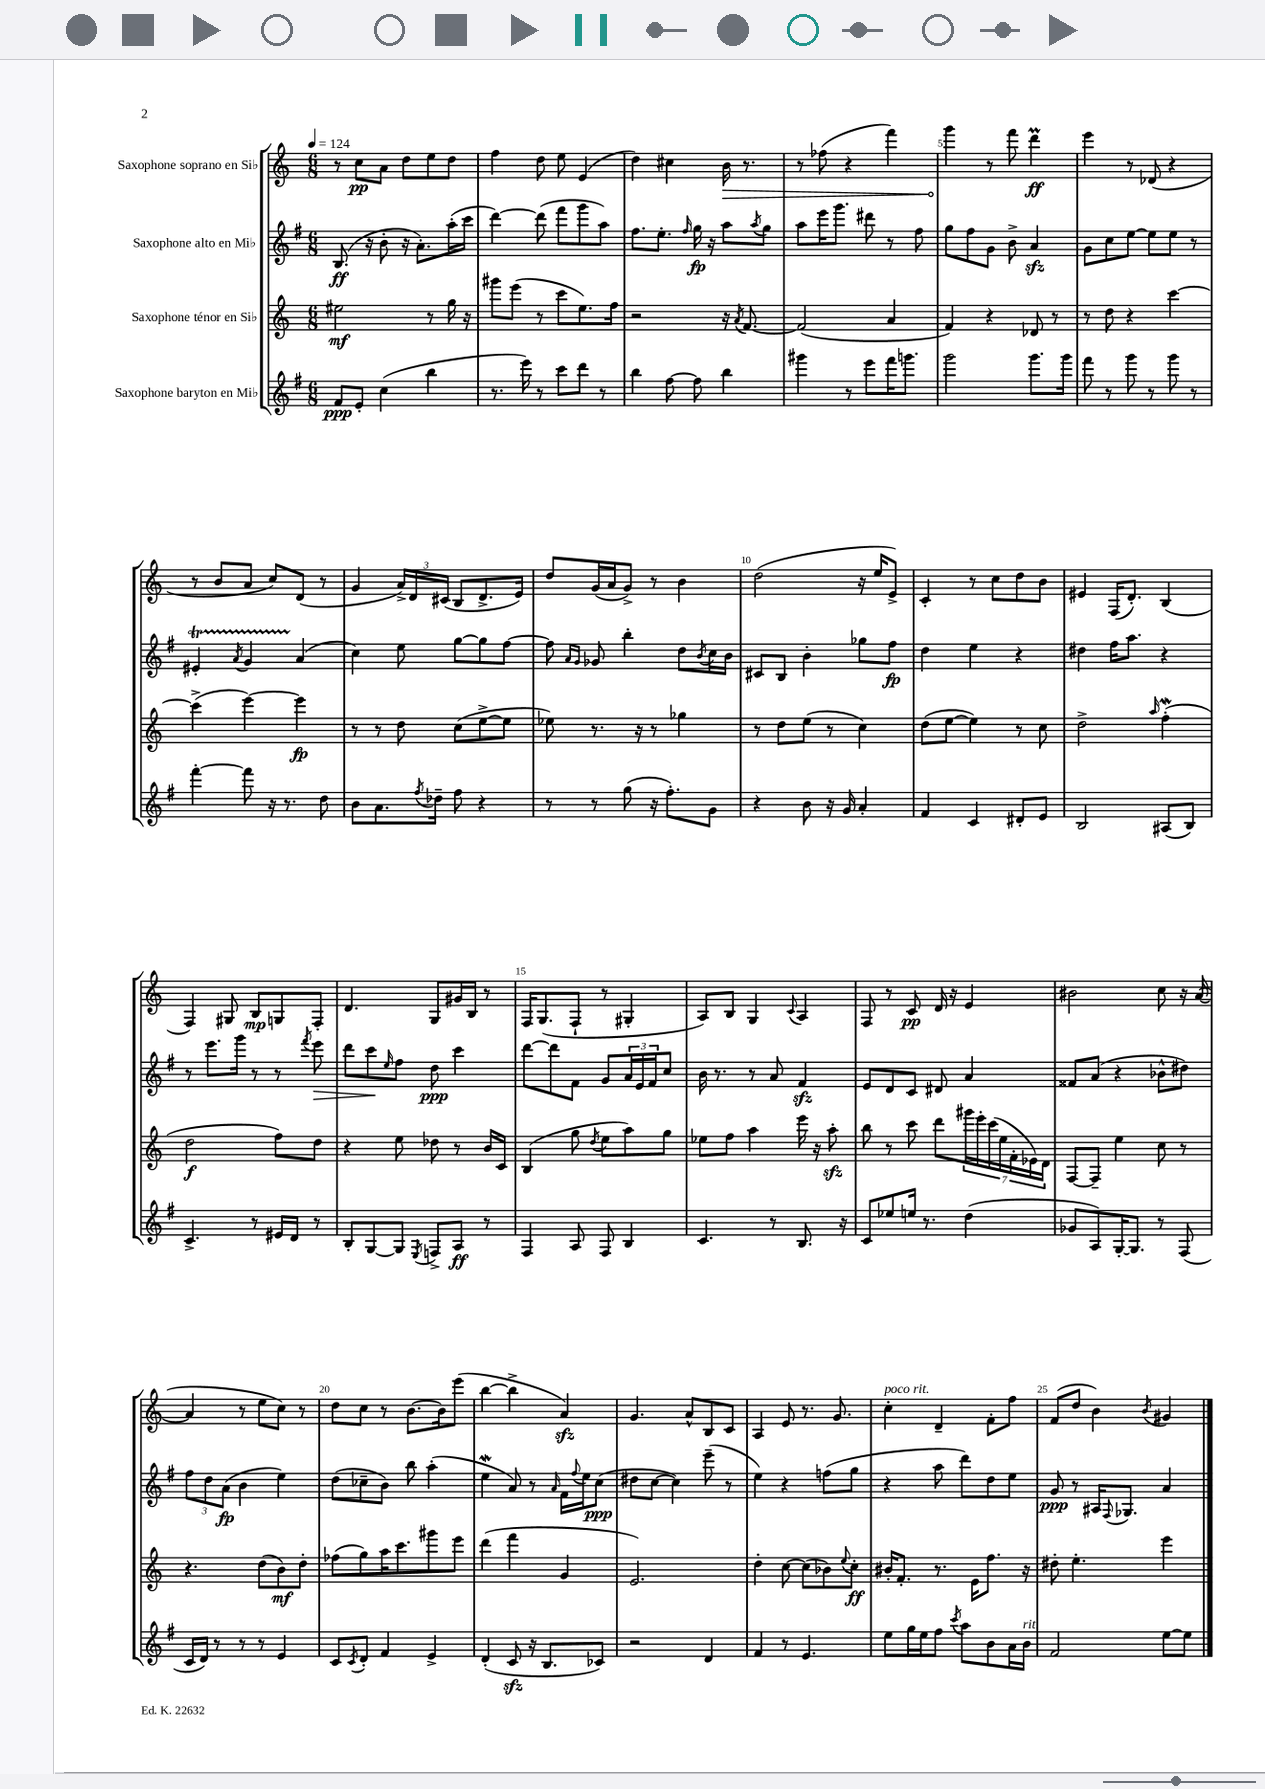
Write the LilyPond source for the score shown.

<<
\new StaffGroup <<
\new Staff = "s0" \with { instrumentName = "Saxophone soprano en Sib" } {
    \clef treble \key c \major \numericTimeSignature \time 6/8 \tempo 4 = 124
    r8 c''8\pp a'8 d''8 e''8 d''8 |
    f''4 d''8 e''8 e'4( |
    d''4) cis''4 \once \override Hairpin.circled-tip = ##t b'16\> r8. |
    r8 fes''8( r4 f'''4) |
    g'''4\! r8 f'''8 d'''4\prall\ff |
    e'''4 r8 des'8( r4 |
    r8 b'8 a'8 c''8) d'8( r8 |
    g'4 \tuplet 3/2 { a'16->) d'16 cis'16( } b8 d'8.-> e'16) |
    d''8 g'16( a'16 g'8->) r8 b'4 |
    d''2( r16 e''16 e'8->) |
    c'4-. r8 c''8 d''8 b'8 |
    eis'4 f16( d'8.-.) b4( |
    f4) gis8 b8\mp g8 f8-. |
    d'4. g8 gis'16 b16 r8 |
    f16 g8.( f8-! r8 gis4-. |
    a8) b8 g4 \appoggiatura { c'8 } a4 |
    f8 r8 c'8\pp d'16 r16 e'4 |
    bis'2 c''8 r16 a'16~( |
    a'4 r8 e''8 c''8) r8 |
    d''8 c''8 r8 b'8.~ b'16 e'''8( |
    b''4~ b''4-> a'4\sfz) |
    g'4. a'8-^ b8 c'8 |
    a4 e'8 r8. g'8. |
    c''4-.^\markup { \italic "poco rit." } d'4-- f'8-. f''8 |
    f'8( d''8 b'4) \acciaccatura { b'8 } gis'4 \bar "|." |
}
\new Staff = "s1" \with { instrumentName = "Saxophone alto en Mib" } {
    \clef treble \key g \major \numericTimeSignature \time 6/8
    b8.\ff( r16 b'8-. r16 a'8.-.) a''16-.( c'''16 |
    d'''4~) d'''8( fis'''8 g'''8 a''8) |
    fis''8. e''8.-. \grace { fis''16 } g''16\fp r16 a''8 \acciaccatura { a''8 } g''8 |
    a''8 e'''16 g'''8. dis'''8 r8 fis''8 |
    g''8 fis''8 g'8 b'8-> a'4\sfz |
    g'8 c''8 e''8~ e''8 e''8 r8 |
    eis'4-.\startTrillSpan \acciaccatura { a'8 } g'4 a'4\stopTrillSpan( |
    c''4) e''8 g''8~ g''8 fis''8~ |
    fis''8 \grace { a'16 g'16 } ges'8 b''4-. d''8 \acciaccatura { b'8 } c''16 b'16 |
    cis'8 b8 b'4-. ges''8 fis''8\fp |
    d''4 e''4 r4 |
    dis''4 fis''16 a''8. r4 |
    r8 e'''8. g'''16 r8 r8 \acciaccatura { fis'''8 } e'''8\> |
    d'''8 c'''8\! \grace { e''16 } fis''8 d''8\ppp c'''4 |
    d'''8~ d'''8 fis'8 g'8 \tuplet 3/2 { a'16 e'16 fis'16 } c''8 |
    b'16 r8. r8 a'8 fis'4\sfz |
    e'8 d'8 c'8 dis'8 a'4 |
    fisis'8 a'8( r4 bes'8-^ dis''8) |
    \tuplet 3/2 { fis''8 d''8 a'8\fp( } b'4 e''4) |
    d''8( ces''8-- b'8) b''8 a''4-.( |
    e''4\mordent a'8) r8 \grace { a'16 } fis'16 \appoggiatura { fis''8 } e''16 c''8\ppp( |
    dis''8 c''8~ c''4) e'''8--( r8 |
    e''4) r4 f''8( g''8 |
    r4 a''8 d'''8) d''8 e''8 |
    g'8\ppp r8 ais16 \appoggiatura { fis8 } ges8. a'4 \bar "|." |
}
\new Staff = "s2" \with { instrumentName = "Saxophone ténor en Sib" } {
    \clef treble \key c \major \numericTimeSignature \time 6/8
    eis''2\mf r8 g''16 r16 |
    gis'''8 e'''8( r8 c'''8 e''8.) f''16 |
    r2 r16 \acciaccatura { a'8 } f'8.~ |
    f'2( a'4 |
    f'4) r4 des'8 r8 |
    r8 d''8 r4 c'''4~ |
    c'''4->( e'''4~) e'''4\fp |
    r8 r8 d''8 c''8( e''8~-> e''8 |
    ees''8) r8. r16 r8 ges''4 |
    r8 d''8 e''8( r8 c''4) |
    d''8( e''8~ e''4) r8 c''8 |
    d''2-> \grace { a''16 } f''4-.\mordent( |
    d''2\f f''8) d''8 |
    r4 e''8 des''8 r8 b'16 c'16 |
    b4( g''8 \acciaccatura { d''8 } e''8 a''8) g''8 |
    ees''8 f''8 a''4 e'''16 r16 a''8-.\sfz |
    b''8 r8 c'''8 d'''8 \tuplet 7/4 { gis'''16 e'''16-. c'''16( e''16 f'16-. ees'16) d'16 } |
    f8~ f8-- e''4 c''8 r8 |
    r4. d''8( b'8\mf) d''8-. |
    fes''8( g''8) a''16 c'''8. gis'''8 e'''8 |
    d'''4( f'''4 g'4 |
    e'2.) |
    d''4-. c''8~ c''8( bes'8) \appoggiatura { e''8 } c''8-.\ff |
    bis'16-. f'8.-. r8. e'16 f''8. r16 |
    dis''8-. e''4.-. e'''4 \bar "|." |
}
\new Staff = "s3" \with { instrumentName = "Saxophone baryton en Mib" } {
    \clef treble \key g \major \numericTimeSignature \time 6/8
    fis'8\ppp e'8-. c''4( b''4 |
    r8. e'''16) r8 c'''8 d'''8 r8 |
    b''4 fis''8~ fis''8 b''4 |
    gis'''4 r8 e'''8 fis'''16 g'''8. |
    g'''2 g'''8. g'''16 |
    fis'''8 r8 g'''8 r8 g'''8 r8 |
    fis'''4~-. fis'''8 r16 r8. d''8 |
    b'8 a'8. \acciaccatura { fis''8 } des''16-- fis''8 r4 |
    r8 r8 g''8( r16 fis''8.-.) g'8 |
    r4 b'8 r16 g'16 a'4-. |
    fis'4 c'4 dis'8-. e'8 |
    b2 ais8( b8) |
    c'4.-> r8 eis'16 d'16 r8 |
    b8-. g8~ g8 \acciaccatura { e8 } f8-> a8\ff r8 |
    fis4 a8 fis8 b4 |
    c'4. r8 b8. r16 |
    c'8 ees''8 e''16 r8. d''4( |
    ges'8 a8) g16~-. g8. r8 fis8( |
    c'16 d'16) r8 r8 r8 e'4 |
    c'8 \acciaccatura { c'8 } d'8-. fis'4 e'4-> |
    d'4-.( c'8\sfz r16 b8. ces'8) |
    r2 d'4 |
    fis'4 r8 e'4. |
    e''8 g''16 e''16 fis''8 \acciaccatura { c'''8 } a''8 b'8 a'16 b'16^\markup { \italic "rit." } |
    fis'2 e''8~ e''8 \bar "|." |
}
>>
>>
\layout { \context { \Score \override BarNumber.break-visibility = ##(#f #t #t) barNumberVisibility = #(every-nth-bar-number-visible 5) } }
